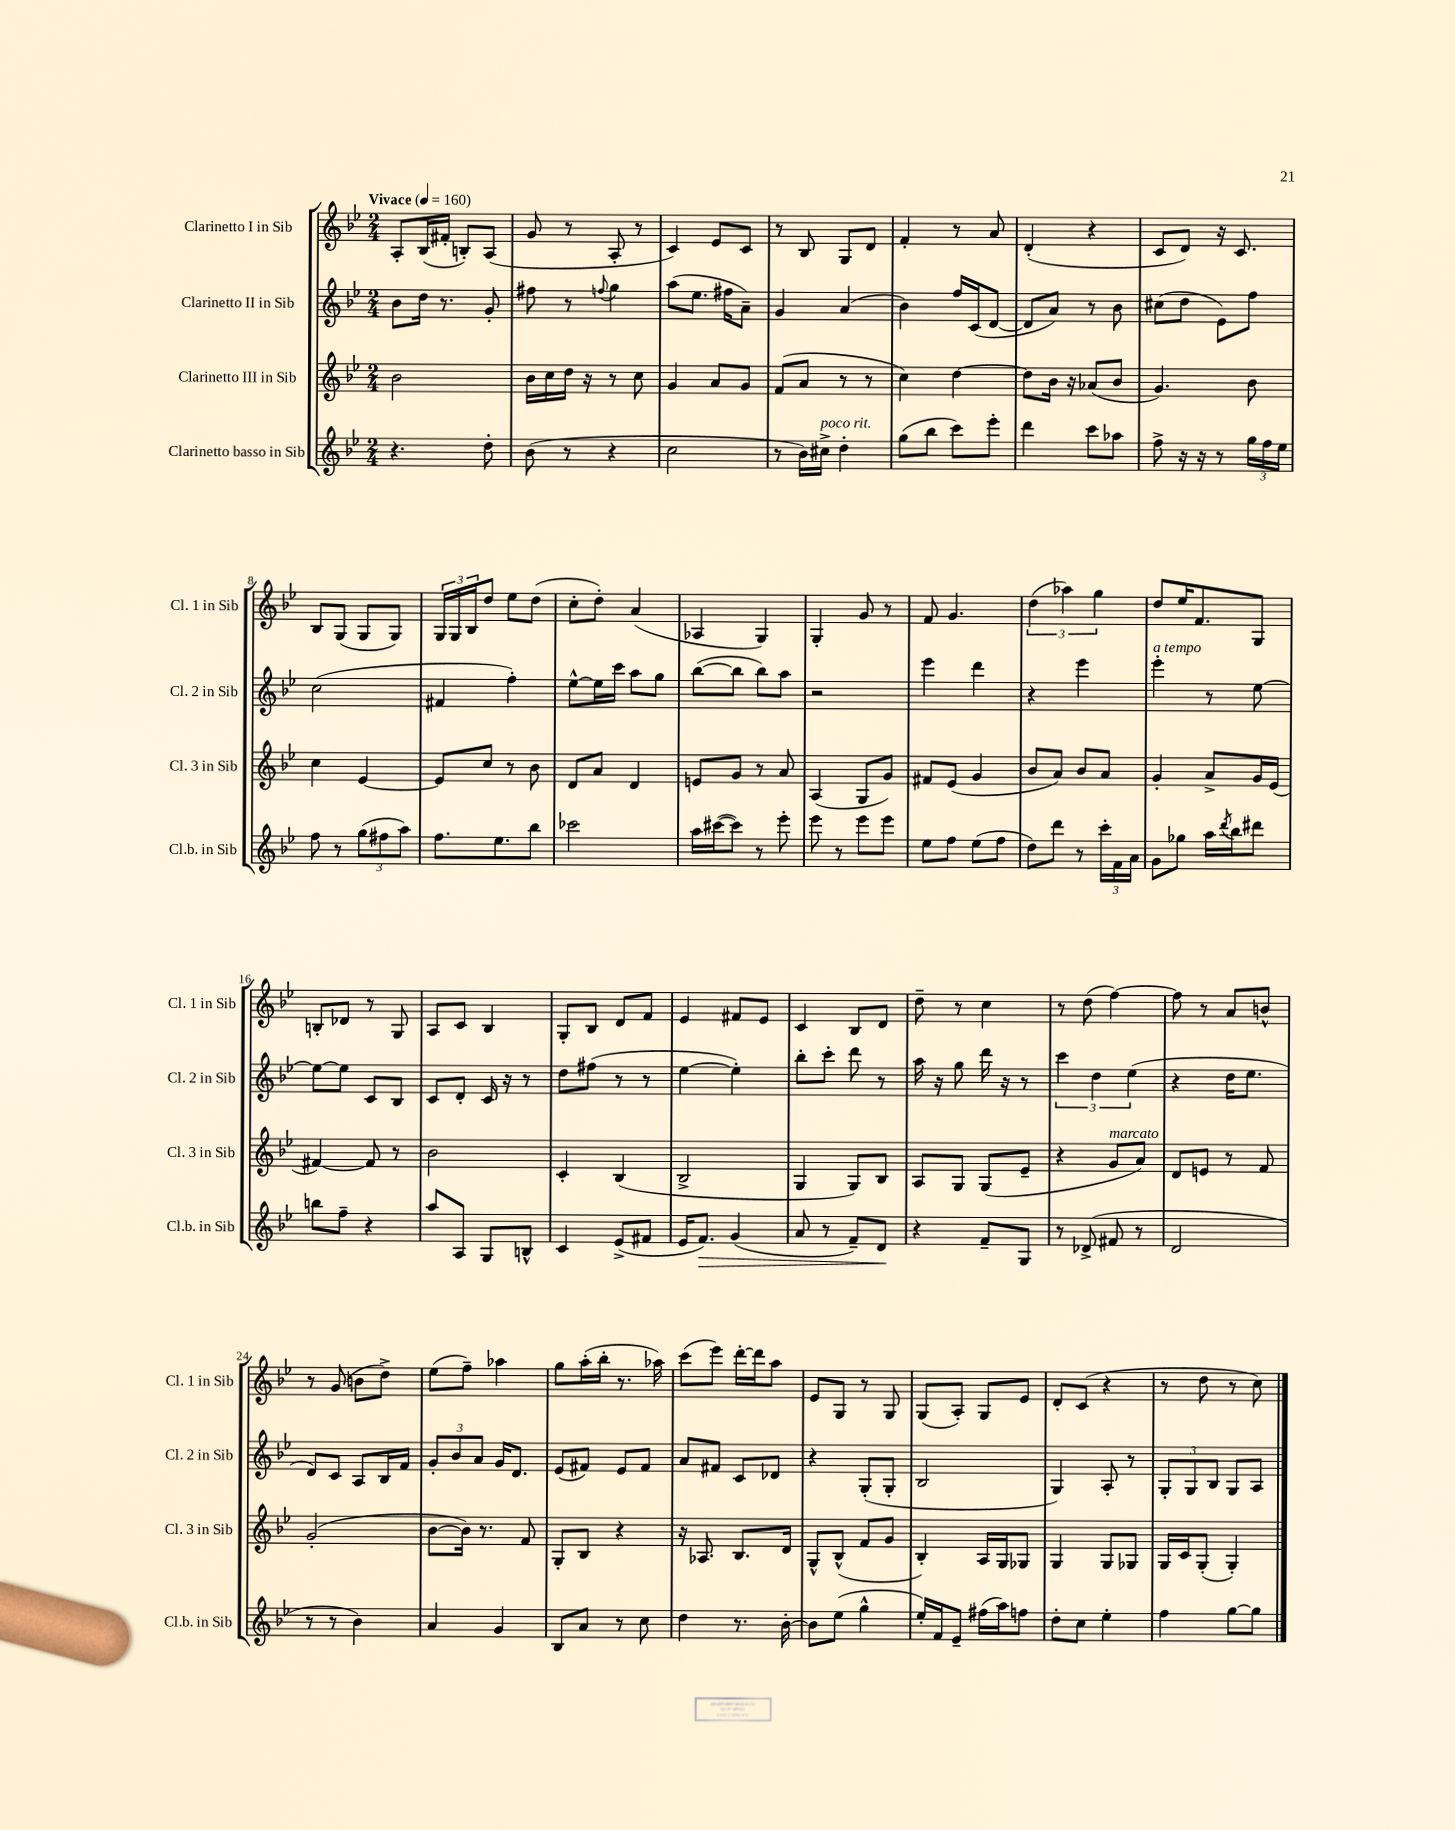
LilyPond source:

<<
\new StaffGroup <<
\new Staff = "s0" \with { instrumentName = "Clarinetto I in Sib" shortInstrumentName = "Cl. 1 in Sib" } {
    \clef treble \key bes \major \numericTimeSignature \time 2/4 \tempo "Vivace" 4 = 160
    a8-. bes16( fis'16-. b8-.) a8( |
    g'8 r8 a8-. r8 |
    c'4) ees'8 c'8 |
    r8 bes8 g8 d'8 |
    f'4-. r8 a'8 |
    d'4-.( r4 |
    c'8 d'8) r16 c'8. |
    bes8 g8( g8 g8) |
    \tuplet 3/2 { g16 g16 bes16 } d''8 ees''8 d''8( |
    c''8-. d''8-.) a'4( |
    aes4 g4) |
    g4-. g'8 r8 |
    f'8 g'4. |
    \tuplet 3/2 { d''4( aes''4) g''4 } |
    d''8 ees''16 f'8. g8 |
    b8-. des'8 r8 g8 |
    a8 c'8 bes4 |
    g8-. bes8 d'8 f'8 |
    ees'4 fis'8 ees'8 |
    c'4 bes8 d'8 |
    d''8-- r8 c''4 |
    r8 d''8( f''4~) |
    f''8 r8 a'8 b'8-^ |
    r8 g'8( b'8 d''8->) |
    ees''8( f''8--) aes''4 |
    g''8 a''16-.( bes''16-. r8. aes''16) |
    c'''8( ees'''8) d'''16~-. d'''16 a''8 |
    ees'8 g8 r8 g8 |
    g8( a8-.) g8 ees'8 |
    d'8-. c'8( r4 |
    r8 d''8 r8 c''8) \bar "|." |
}
\new Staff = "s1" \with { instrumentName = "Clarinetto II in Sib" shortInstrumentName = "Cl. 2 in Sib" } {
    \clef treble \key bes \major \numericTimeSignature \time 2/4
    bes'8 d''16 r8. g'8-. |
    fis''8 r8 \appoggiatura { f''8 } g''4 |
    a''8( ees''8. fis''16 a'8--) |
    g'4 a'4( |
    bes'4) f''16 c'16( d'8~ |
    d'8 a'8) r8 bes'8 |
    cis''8( d''8 ees'8) f''8 |
    c''2( |
    fis'4 f''4-.) |
    ees''8~-^ ees''16 c'''16 a''8 g''8 |
    bes''8~( bes''8 bes''8) a''8 |
    r2 |
    ees'''4 d'''4 |
    r4 ees'''4 |
    ees'''4-.^\markup { \italic "a tempo" } r8 ees''8~ |
    ees''8~ ees''8 c'8 bes8 |
    c'8 d'8-. c'16 r16 r8 |
    d''8 fis''8( r8 r8 |
    ees''4~ ees''4-.) |
    bes''8-. c'''8-. d'''8 r8 |
    a''16 r16 g''8 d'''16 r16 r8 |
    \tuplet 3/2 { c'''4 d''4 ees''4( } |
    r4 d''16 ees''8. |
    d'8) c'8 a8 bes16 f'16 |
    \tuplet 3/2 { g'8-. bes'8 a'8 } g'16 d'8. |
    ees'8( fis'8) ees'8 fis'8 |
    a'8 fis'8 c'8 des'8 |
    r4 g8-.( g8-. |
    bes2 |
    g4) a8-. r8 |
    \tuplet 3/2 { g8-. g8 bes8 } g8 a8 \bar "|." |
}
\new Staff = "s2" \with { instrumentName = "Clarinetto III in Sib" shortInstrumentName = "Cl. 3 in Sib" } {
    \clef treble \key bes \major \numericTimeSignature \time 2/4
    bes'2 |
    bes'16 c''16 d''16 r16 r8 c''8 |
    g'4 a'8 g'8 |
    f'8( a'8 r8 r8 |
    c''4) d''4~ |
    d''8 bes'16 r16 aes'8( bes'8 |
    g'4.) bes'8 |
    c''4 ees'4~ |
    ees'8 c''8 r8 bes'8 |
    d'8 a'8 d'4 |
    e'8 g'8 r8 a'8 |
    a4( g8 g'8) |
    fis'8 ees'8( g'4 |
    bes'8 a'8) bes'8 a'8 |
    g'4-. a'8-> g'16 ees'16( |
    fis'4~) fis'8 r8 |
    bes'2 |
    c'4-. bes4( |
    bes2-> |
    g4 g8) bes8 |
    a8 g8 g8( ees'8-- |
    r4 g'8^\markup { \italic "marcato" } a'8) |
    d'8 e'8 r8 f'8 |
    g'2-.( |
    bes'8~ bes'16) r8. f'8 |
    g8-. bes8 r4 |
    r16 aes8. bes8. d'16 |
    g8-^ bes8-^( f'8 g'8 |
    bes4-.) a16 g16 ges8 |
    g4 g8 ges8 |
    g16 c'16 g8-.( g4-.) \bar "|." |
}
\new Staff = "s3" \with { instrumentName = "Clarinetto basso in Sib" shortInstrumentName = "Cl.b. in Sib" } {
    \clef treble \key bes \major \numericTimeSignature \time 2/4
    r4. d''8-. |
    bes'8( r8 r4 |
    c''2 |
    r8 bes'16) cis''16->^\markup { \italic "poco rit." } d''4-. |
    g''8( bes''8 c'''8) ees'''8-. |
    d'''4 c'''8 aes''8 |
    f''8-> r16 r16 r8 \tuplet 3/2 { g''16 f''16 ees''16 } |
    f''8 r8 \tuplet 3/2 { g''8( fis''8 a''8) } |
    f''8. ees''8. bes''8 |
    ces'''2 |
    a''16 cis'''16~( cis'''8) r8 ees'''8-. |
    ees'''8 r8 ees'''8 ees'''8 |
    ees''8 f''8 ees''8( f''8 |
    d''8) d'''8 r8 \tuplet 3/2 { c'''16-. f'16 a'16 } |
    g'8 ges''8 a''16 \acciaccatura { d'''8 } bes''16 dis'''8 |
    b''8 f''8-- r4 |
    a''8 a8 g8 b8-^ |
    c'4 ees'8->( fis'8 |
    ees'16 f'8.\>) g'4( |
    a'8 r8 f'8--) d'8\! |
    r4 f'8-- g8 |
    r8 des'8->( fis'8 r8 |
    d'2 |
    r8 r8 bes'4) |
    a'4 g'4 |
    bes8 a'8 r8 c''8 |
    d''4 r8. bes'16~-. |
    bes'8 ees''8( g''4-^ |
    ees''16-.) f'16 ees'8-- fis''16( a''16) f''8 |
    d''8-. c''8 ees''4-. |
    f''4 g''8~ g''8 \bar "|." |
}
>>
>>
